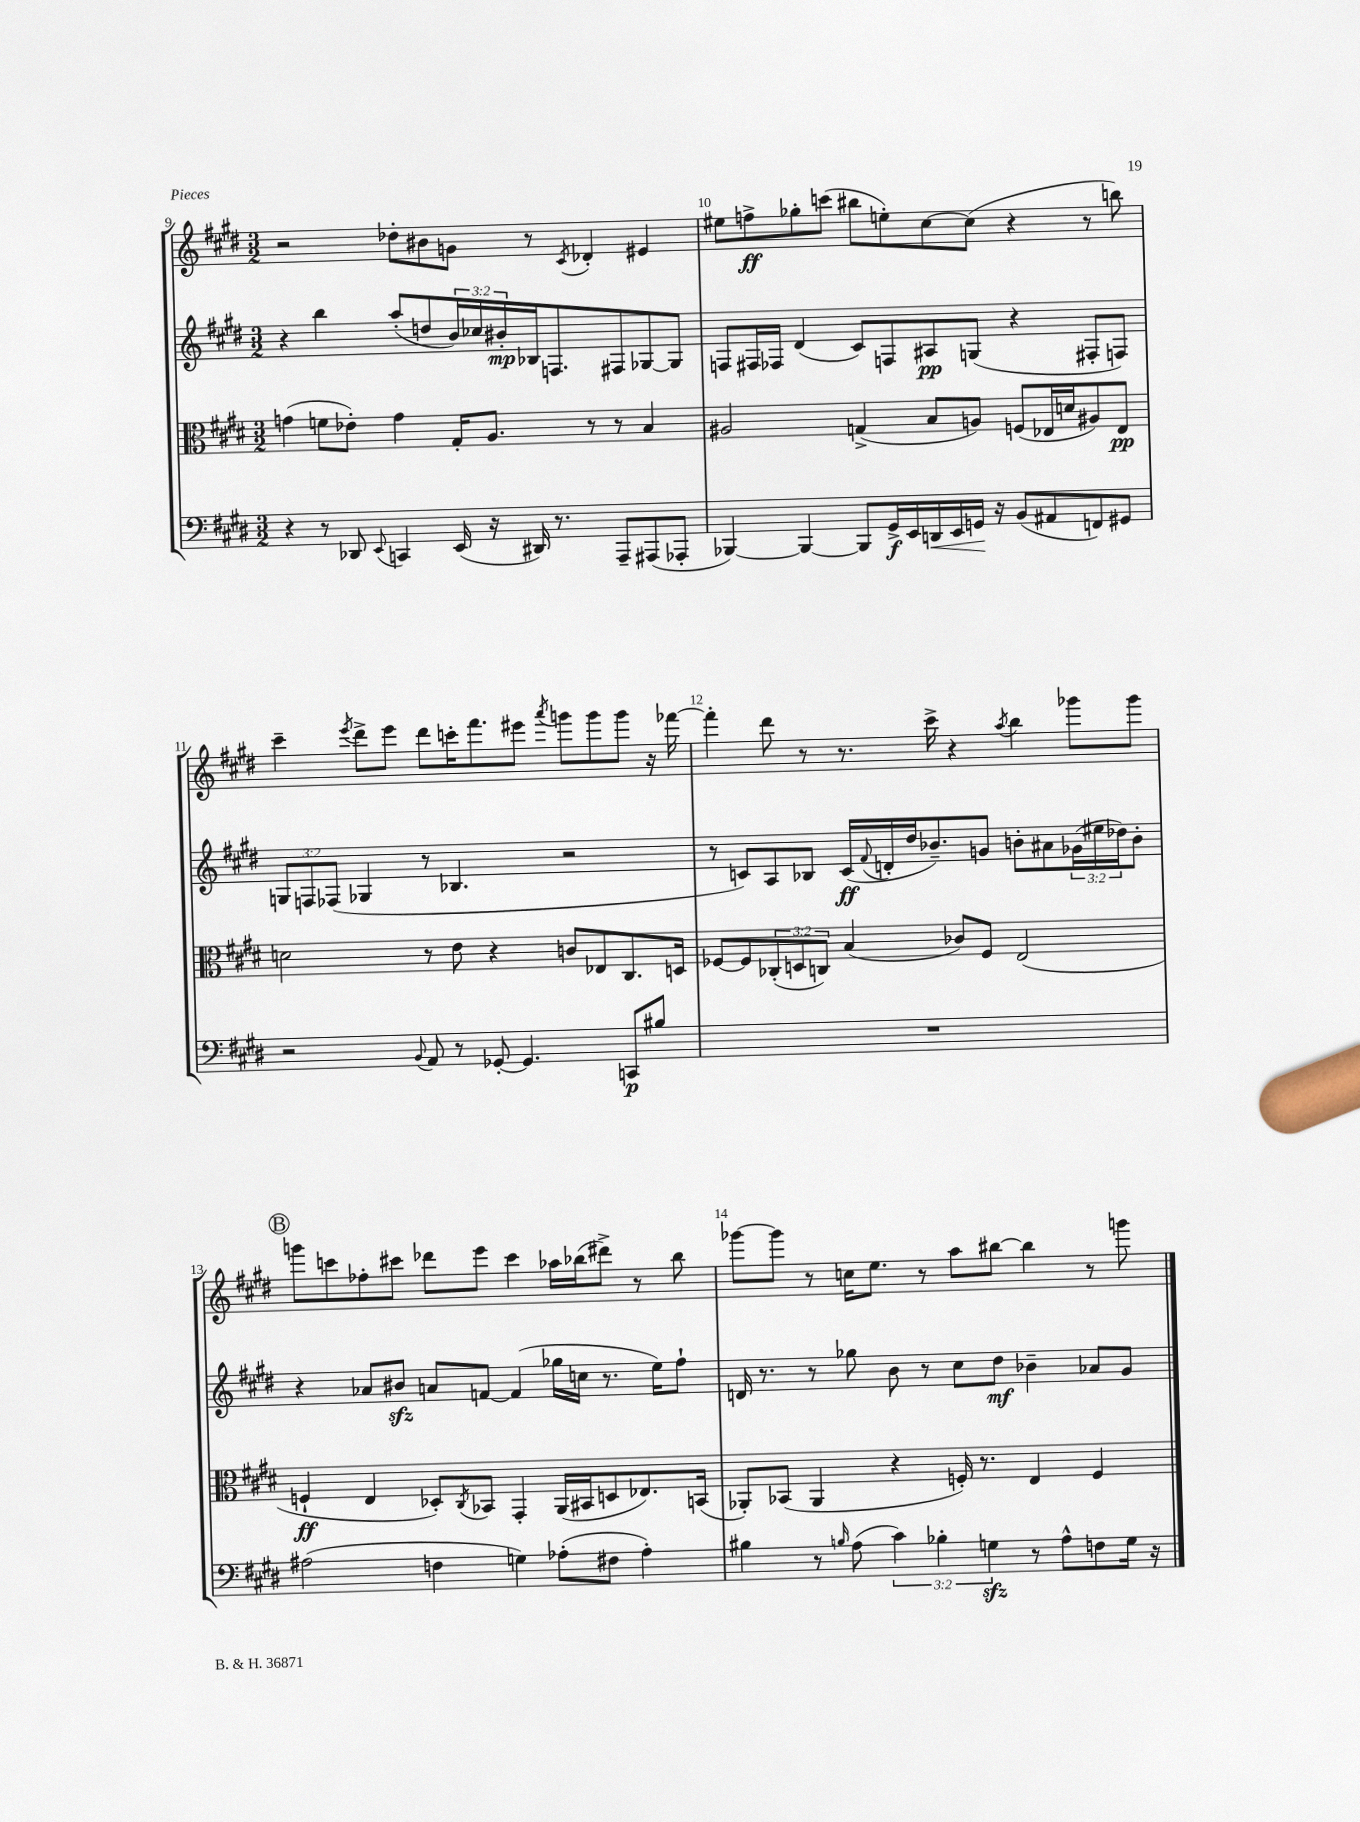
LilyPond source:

<<
\new StaffGroup <<
\new Staff = "s0" {
    \clef treble \key e \major \numericTimeSignature \time 3/2
    r2 des''8-. bis'8 g'8 r8 \acciaccatura { cis'8 } des'4-. eis'4 |
    eis''8 f''8->\ff ges''8-. c'''8( bis''8 e''8-.) cis''8~ cis''8( r4 r8 b''8) |
    cis'''4-- \acciaccatura { e'''8 } dis'''8-> e'''8 dis'''8 c'''16-. fis'''8. eis'''8 \acciaccatura { a'''8 } g'''8 g'''8 g'''8 r16 fes'''16~ |
    fes'''4-. dis'''8 r8 r8. cis'''16-> r4 \acciaccatura { a''8 } b''4 ges'''8 ges'''8 |
    \mark \markup { \circle "B" } g'''8 c'''8 fes''8-. cis'''8 des'''8 e'''8 cis'''4 aes''16 bes''16( dis'''8->) r8 bes''8 |
    ges'''8~ ges'''8 r8 c''16 e''8. r8 a''8 bis''8~ bis''4 r8 g'''8 \bar "|." |
}
\new Staff = "s1" {
    \clef treble \key e \major \numericTimeSignature \time 3/2 \override Staff.TupletNumber.text = #tuplet-number::calc-fraction-text
    r4 b''4 a''8-.( d''8 \tuplet 3/2 { b'16) ces''16 bis'16-.\mp } bes16 f8. fis8 ges8~ ges8 |
    f8 fis16 fes16 dis'4( cis'8) f8 ais8\pp g8( r4 fis8-. f8) |
    \tuplet 3/2 { g8 f8 fes8( } ges4 r8 bes4. r2 |
    r8 c'8) a8 bes8 c'16\ff( \appoggiatura { fis'8 } d'16-. dis''16 bes'8.--) g'8 b'8-. ais'8 \tuplet 3/2 { ges'16( eis''16 des''16) } b'8-. |
    \mark \markup { \circle "B" } r4 aes'8 bis'8\sfz a'8 f'8~ f'4( ges''16 c''16 r8. e''16) fis''8-! |
    d'16 r8. r8 ges''8 b'8 r8 cis''8 dis''8\mf bes'4-- aes'8 gis'8 \bar "|." |
}
\new Staff = "s2" {
    \clef alto \key e \major \numericTimeSignature \time 3/2 \override Staff.TupletNumber.text = #tuplet-number::calc-fraction-text
    g'4( f'8 ees'8-.) g'4 gis16-. a8. r8 r8 b4 |
    ais2 g4->( b8 a8) f8( ees16 d'16 ais8) ees8\pp |
    d'2 r8 e'8 r4 c'8 ees8 cis8. d16 |
    fes8~ fes8 \tuplet 3/2 { ces8-.( d8 c8) } b4( ces'8) fes8 e2( |
    \mark \markup { \circle "B" } f4-!\ff e4 des8-.) \acciaccatura { cis8 } bes,8 gis,4-. a,16( bis,16 d8 ees8.) b,16( |
    aes,8-.) bes,8( aes,4 r4 f16-.) r8. e4 f4 \bar "|." |
}
\new Staff = "s3" {
    \clef bass \key e \major \numericTimeSignature \time 3/2 \override Staff.TupletNumber.text = #tuplet-number::calc-fraction-text
    r4 r8 des,8 \appoggiatura { e,8 } c,4 e,16( r16 dis,16) r8. a,,8-- ais,,8( aes,,8-. |
    bes,,4~) bes,,4~ bes,,8 gis,16->\f e,16 d,16\< e,16 g,16\! r16 b,8( ais,8 f,8) gis,8 |
    r2 \appoggiatura { b,8 } a,8 r8 ges,8~-. ges,4. c,8\p bis8 |
    R1. |
    \mark \markup { \circle "B" } ais2( f4 g4) aes8-.( fis8 aes4-.) |
    bis4 r8 \grace { b16 } a8( \tuplet 3/2 { cis'4) bes4-. g4\sfz } r8 a8-^ f8 g16 r16 \bar "|." |
}
>>
>>
\layout { \context { \Score currentBarNumber = #9 \override BarNumber.break-visibility = ##(#f #t #t) barNumberVisibility = #all-bar-numbers-visible } }
